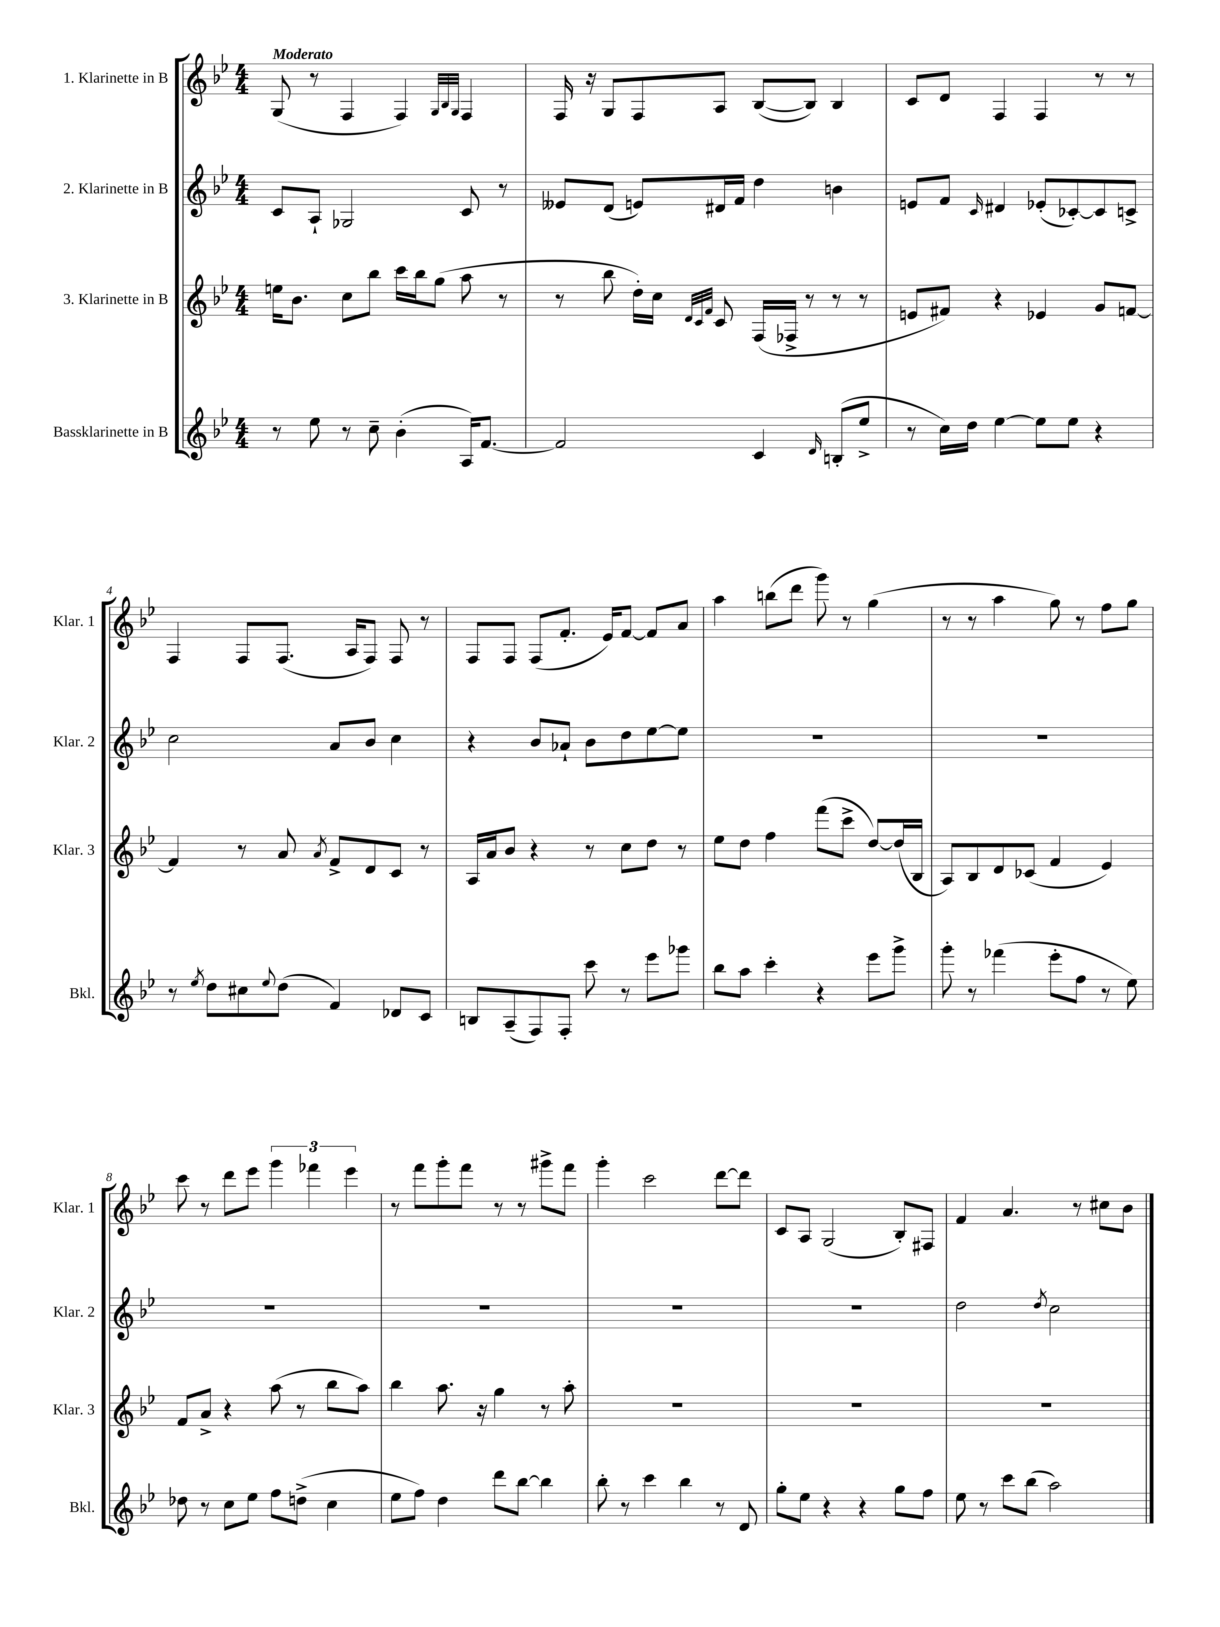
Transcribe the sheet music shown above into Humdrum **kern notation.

**kern	**kern	**kern	**kern
*part4	*part3	*part2	*part1
*staff4	*staff3	*staff2	*staff1
*I"Bassklarinette in B	*I"3. Klarinette in B	*I"2. Klarinette in B	*I"1. Klarinette in B
*I'Bkl.	*I'Klar. 3	*I'Klar. 2	*I'Klar. 1
*clefG2	*clefG2	*clefG2	*clefG2
*k[b-e-]	*k[b-e-]	*k[b-e-]	*k[b-e-]
*M4/4	*M4/4	*M4/4	*M4/4
=1	=1	=1	=1
!	!	!	!LO:TX:a:B:t=Moderato
8r	16een\KL	8c/L	(8G/
.	8.b-\J	.	.
8ee-\	.	8A`/J	8r
8r	8cc\L	2G-X/	4F/
8cc~\	8bb-\J	.	.
(4b-'\	16ccc\LL	.	4F/)
.	16bb-\J	.	.
.	(8gg\J	.	.
.	.	.	32qqG/LLL
.	.	.	32qqB-/
.	.	.	32qqG/JJJ
16A/KL)	8aa\	8c/	4F/
[8.f/J	.	.	.
.	8r	8r	.
=2	=2	=2	=2
2f/]	8r	8e--X/L	16F/
.	.	.	16r
.	8bb-\	(8d/J	8G/L
.	16dd'\LL)	8en/L)	8F/
.	16cc\JJ	.	.
.	32qqd/LLL	.	.
.	32qqc/	.	.
.	32qqf/JJJ	.	.
.	8c/	16d#X/L	8A/J
.	.	16f/JJ	.
4c/	(16F/LL	4dd\	([8B-/L
.	16F-X^/JJ	.	.
.	8r	.	8B-/J])
16qqd/	.	.	.
(8Bn'/L	8r	4bn\	4B-/
8ee-^/J	8r	.	.
=3	=3	=3	=3
8r	8en/L	8en/L	8c/L
16cc\LL)	8f#X/J)	8f/J	8d/J
16dd\JJ	.	.	.
.	.	16qqc/	.
[4ee-\	4r	4d#X/	4F/
8ee-\L]	4e-X/	(8e-X'/L	4F/
8ee-\J	.	[8c-X'/)	.
4r	8g/L	8c-/]	8r
.	[8fn/J	8cn^/J	8r
!!LO:LB:g=z
=4	=4	=4	=4
8r	4f/]	2cc\	4F/
8qee-/	.	.	.
8dd\L	.	.	.
8cc#X\	8r	.	8F/L
8qqee-/	.	.	.
(8dd\J	8a/	.	(8.F/J
.	8qa/	.	.
4f/)	8f^/L	8a/L	.
.	.	.	16A/KL
.	8d/	8b-/J	8F/J)
8d-X/L	8c/J	4cc\	8F/
8c/J	8r	.	8r
=5	=5	=5	=5
8Bn/L	16A/LL	4r	8F/L
.	16a/J	.	.
(8A~/	8b-/J	.	8F/J
8F/)	4r	8b-/L	(8F/L
8F'/J	.	8a-X`/J	8.f'/J
8ccc\	8r	8b-\L	.
.	.	.	16e-/KL)
8r	8cc\L	8dd\	[8f/J
8eee-\L	8dd\J	[8ee-\	8f/L]
8ggg-X\J	8r	8ee-\J]	8a/J
=6	=6	=6	=6
8bb-\L	8ee-\L	1r	4aa\
8aa\J	8dd\J	.	.
4ccc'\	4ff\	.	(8bbn\L
.	.	.	8ddd\J
4r	(8fff\L	.	8ggg\)
.	8ccc^\J	.	8r
8eee-\L	[8dd/L)	.	(4gg\
8ggg^\J	(16dd/L]	.	.
.	16B-/JJ	.	.
=7	=7	=7	=7
8ggg'\	8A/L)	1r	8r
8r	8B-/	.	8r
(4fff-X\	8d/	.	4aa\
.	(8c-X/J	.	.
8eee-'\L	4f/	.	8gg\)
8ff\J	.	.	8r
8r	4e-/)	.	8ff\L
8ee-\)	.	.	8gg\J
!!LO:LB:g=z
=8	=8	=8	=8
8dd-X\	8f/L	1r	8ccc\
8r	8a^/J	.	8r
8cc\L	4r	.	8ddd\L
8ee-\J	.	.	8eee-\J
8ff\L	(8aa\	.	6ggg\
(8ddn^\J	8r	.	.
.	.	.	6fff-X\
4cc\	8bb-\L	.	.
.	.	.	6eee-\
.	8aa\J)	.	.
=9	=9	=9	=9
8ee-\L	4bb-\	1r	8r
8ff\J)	.	.	8fff\L
4dd\	8.aa\	.	8ggg'\
.	.	.	8fff\J
.	16r	.	.
8ddd\L	4gg\	.	8r
[8bb-\J	.	.	8r
4bb-\]	8r	.	8ggg#X^\L
.	8aa'\	.	8fff\J
=10	=10	=10	=10
8bb-'\	1r	1r	4ggg'\
8r	.	.	.
4ccc\	.	.	2ccc\
4bb-\	.	.	.
8r	.	.	[8ddd\L
8d/	.	.	8ddd\J]
=11	=11	=11	=11
8gg'\L	1r	1r	8c/L
8ee-\J	.	.	8A/J
4r	.	.	(2G/
4r	.	.	.
8gg\L	.	.	8B-'/L)
8ff\J	.	.	8F#X/J
=12	=12	=12	=12
8ee-\	1r	2dd\	4f/
8r	.	.	.
8ccc\L	.	.	4.a/
(8bb-\J	.	.	.
.	.	8qdd/	.
2aa\)	.	2cc\	.
.	.	.	8r
.	.	.	8cc#X\L
.	.	.	8b-\J
==	==	==	==
*-	*-	*-	*-
